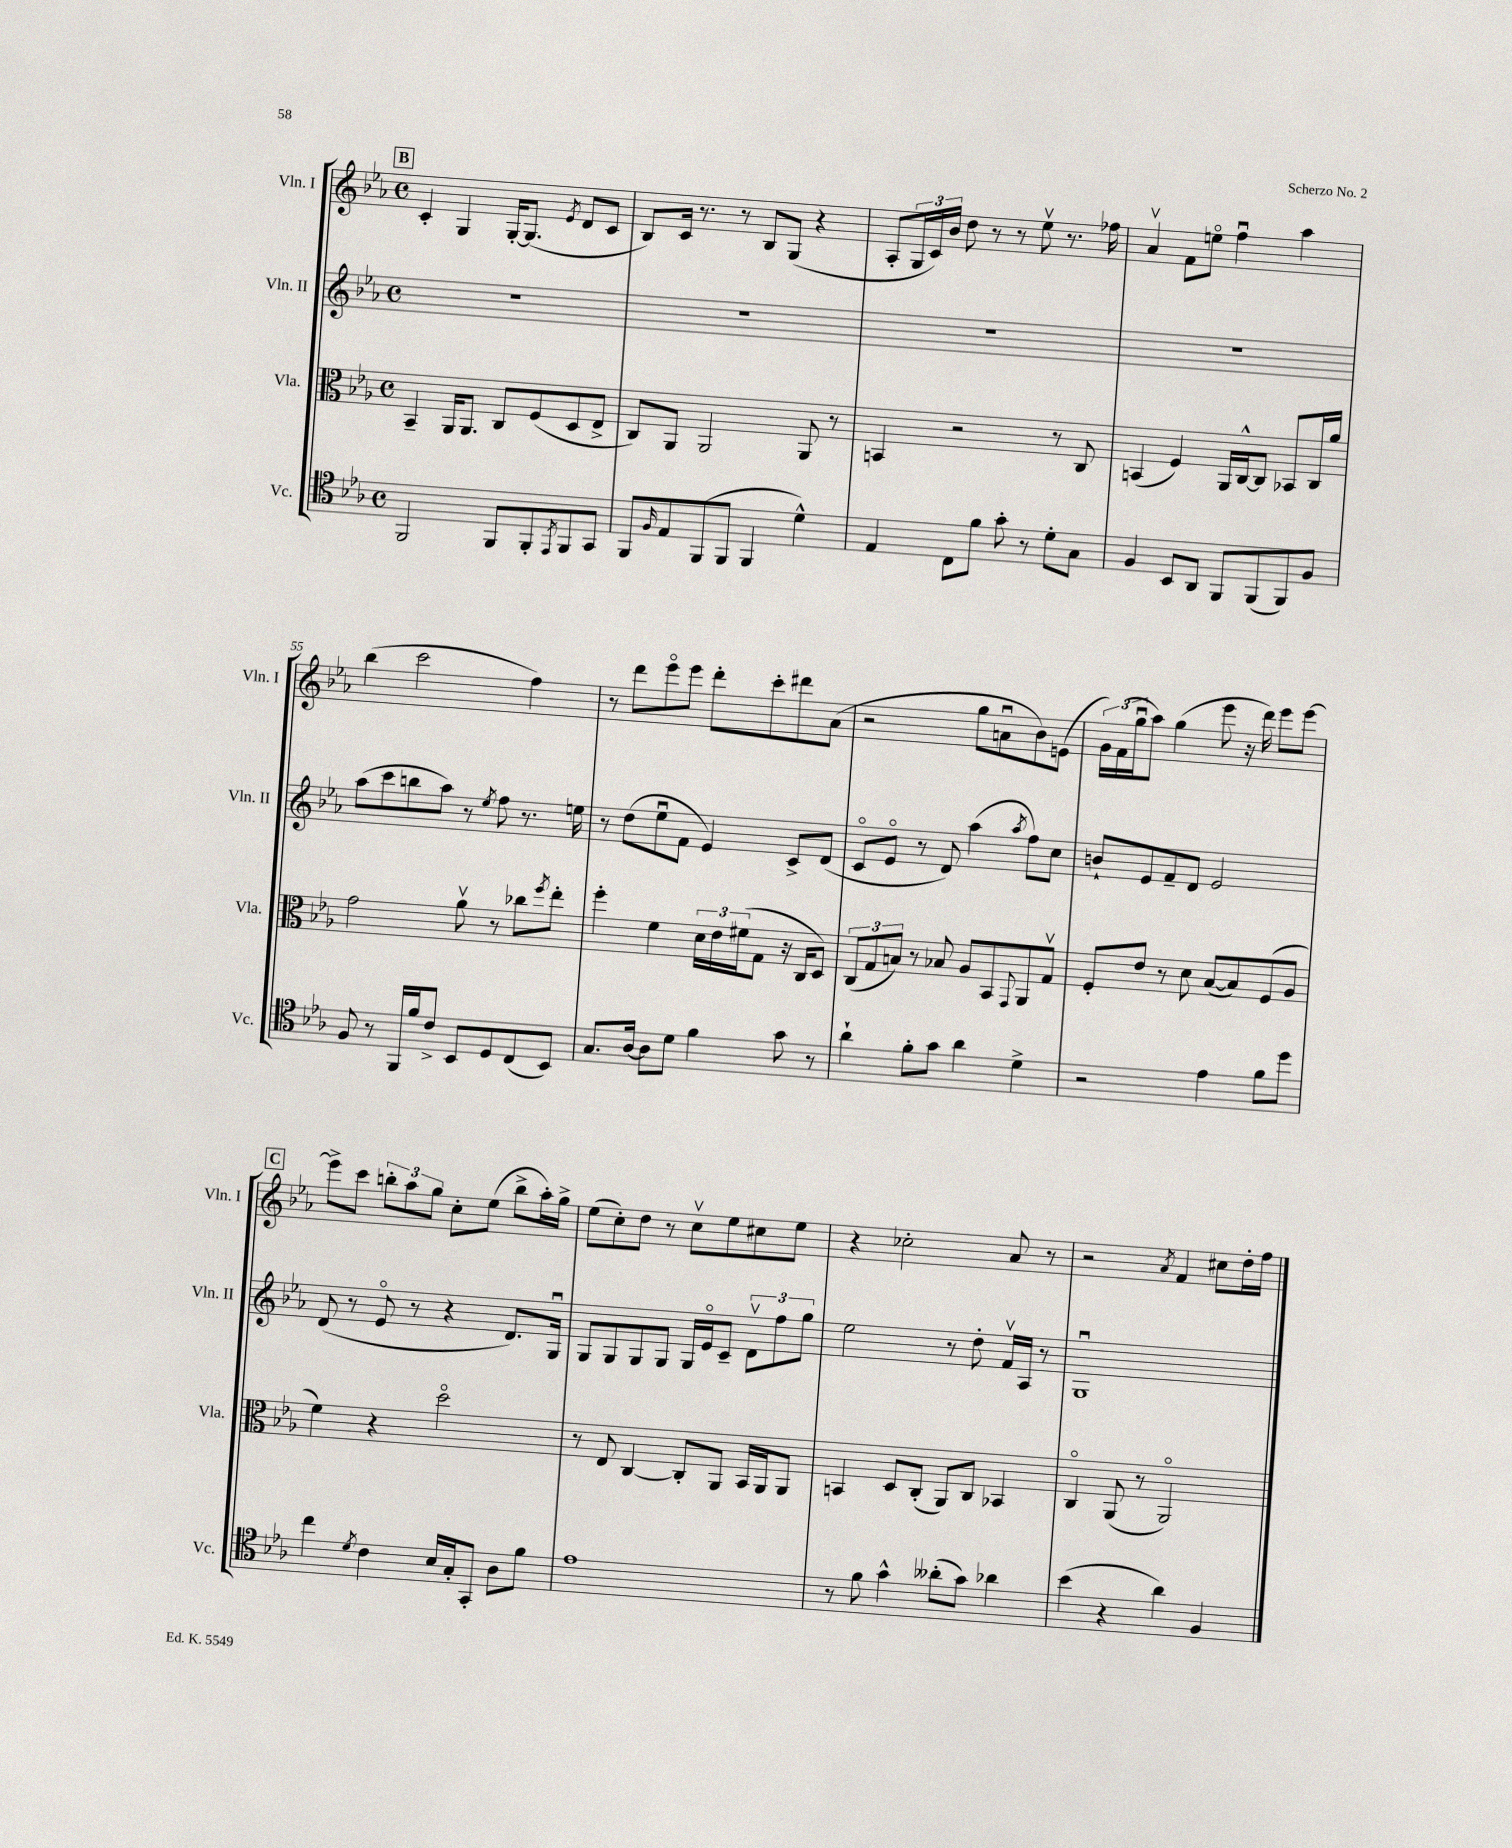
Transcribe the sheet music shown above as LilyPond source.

<<
\new StaffGroup <<
\new Staff = "s0" \with { instrumentName = "Vln. I" shortInstrumentName = "Vln. I" } {
    \clef treble \key ees \major \defaultTimeSignature \time 4/4
    \mark \markup { \box "B" } c'4-. g4 g16~-. g8.( \acciaccatura { ees'8 } d'8 c'8 |
    bes8) c'16 r8. r8 bes8 g8( r4 |
    aes8-. \tuplet 3/2 { g16 c'16) bes'16 } d''8 r8 r8 ees''8\upbow r8. fes''16 |
    aes'4\upbow f'8 e''8\flageolet f''4\downbow aes''4 |
    bes''4( c'''2 f''4) |
    r8 d'''8 ees'''8\flageolet ees'''8 d'''8-. c'''8-. dis'''8 aes'8( |
    r2 g''8 a'8\downbow bes'8) e'8( |
    \tuplet 3/2 { g'16) f'16( g''16\downbow } aes''8) g''4( ees'''8 r16 d'''16) ees'''8 ees'''8~ |
    \mark \markup { \box "C" } ees'''8-> c'''8 \tuplet 3/2 { b''8-. aes''8 g''8 } c''8-. ees''8( b''8-> aes''16-.) g''16-> |
    ees''8( c''8-.) d''8 r8 c''8\upbow ees''8 cis''8 ees''8 |
    r4 ces''2-. aes'8 r8 |
    r2 \acciaccatura { aes'8 } f'4 cis''8 d''16-. f''16 \bar "|." |
}
\new Staff = "s1" \with { instrumentName = "Vln. II" shortInstrumentName = "Vln. II" } {
    \clef treble \key ees \major \defaultTimeSignature \time 4/4
    \mark \markup { \box "B" } R1 |
    R1 |
    R1 |
    R1 |
    aes''8( c'''8 b''8 aes''8) r8 \acciaccatura { ees''8 } f''8 r8. e''16 |
    r8 d''8( ees''8\downbow f'8 ees'4) c'8-> d'8( |
    c'8\flageolet ees'8\flageolet r8 d'8) aes''4( \acciaccatura { aes''8 } f''8) c''8 |
    b'8-! ees'8 f'8-- d'8 ees'2 |
    \mark \markup { \box "C" } d'8( r8 ees'8\flageolet r8 r4 d'8.) g16\downbow |
    g8 g8 g8 g8 g16 ees'16\flageolet c'8-- \tuplet 3/2 { d'8\upbow f''8 g''8 } |
    ees''2 r8 d''8-. f'16\upbow aes16 r8 |
    g1\downbow \bar "|." |
}
\new Staff = "s2" \with { instrumentName = "Vla." shortInstrumentName = "Vla." } {
    \clef alto \key ees \major \defaultTimeSignature \time 4/4
    \mark \markup { \box "B" } bes,4-- aes,16 aes,8. c8 f8( d8 ees8-> |
    c8) aes,8 aes,2 aes,8 r8 |
    b,4 r2 r8 c8 |
    b,4( f4) aes,16 c16~-^ c8 bes,8 c16 aes'16 |
    g'2 aes'8\upbow r8 ces''8 \acciaccatura { f''8 } ees''8-. |
    f''4-. f'4 \tuplet 3/2 { d'16 ees'16 fis'16( } g8 r16 c16 d8) |
    \tuplet 3/2 { c8( g8 b8) } r8 bes8 aes8 bes,8 \appoggiatura { g,8 } aes,8 g8\upbow |
    f8-. ees'8 r8 d'8 bes8~( bes8) f8( aes8 |
    \mark \markup { \box "C" } f'4) r4 d''2\flageolet |
    r8 ees8 c4~ c8-. aes,8 bes,16 aes,16 aes,8 |
    b,4 d8 c8-.( aes,8) c8 bes,4 |
    c4\flageolet aes,8( r8 aes,2\flageolet) \bar "|." |
}
\new Staff = "s3" \with { instrumentName = "Vc." shortInstrumentName = "Vc." } {
    \clef tenor \key ees \major \defaultTimeSignature \time 4/4
    \mark \markup { \box "B" } f,2 f,8 f,8-. \acciaccatura { ees,8 } f,8 g,8 |
    f,8 \grace { f16 } ees8 f,8( f,8 f,4 d'4-^) |
    ees4 c8 f'8 g'8-. r8 d'8-. g8 |
    f4 bes,8 aes,8 f,8 f,8( f,8) f8 |
    f8 r8 f,16 f'16 c'8-> bes,8 d8 c8( bes,8) |
    g8. aes16~ aes8 d'8 f'4 g'8 r8 |
    aes'4-! f'8-. g'8 aes'4 d'4-> |
    r2 ees'4 f'8 d''8 |
    \mark \markup { \box "C" } c''4 \acciaccatura { d'8 } c'4 bes16 g16-. g,8-. aes8 f'8 |
    ees'1 |
    r8 f'8 g'4-^ aeses'8-.( g'8) aes'4 |
    bes'4( r4 aes'4) f4 \bar "|." |
}
>>
>>
\layout { \context { \Score currentBarNumber = #51 } }
